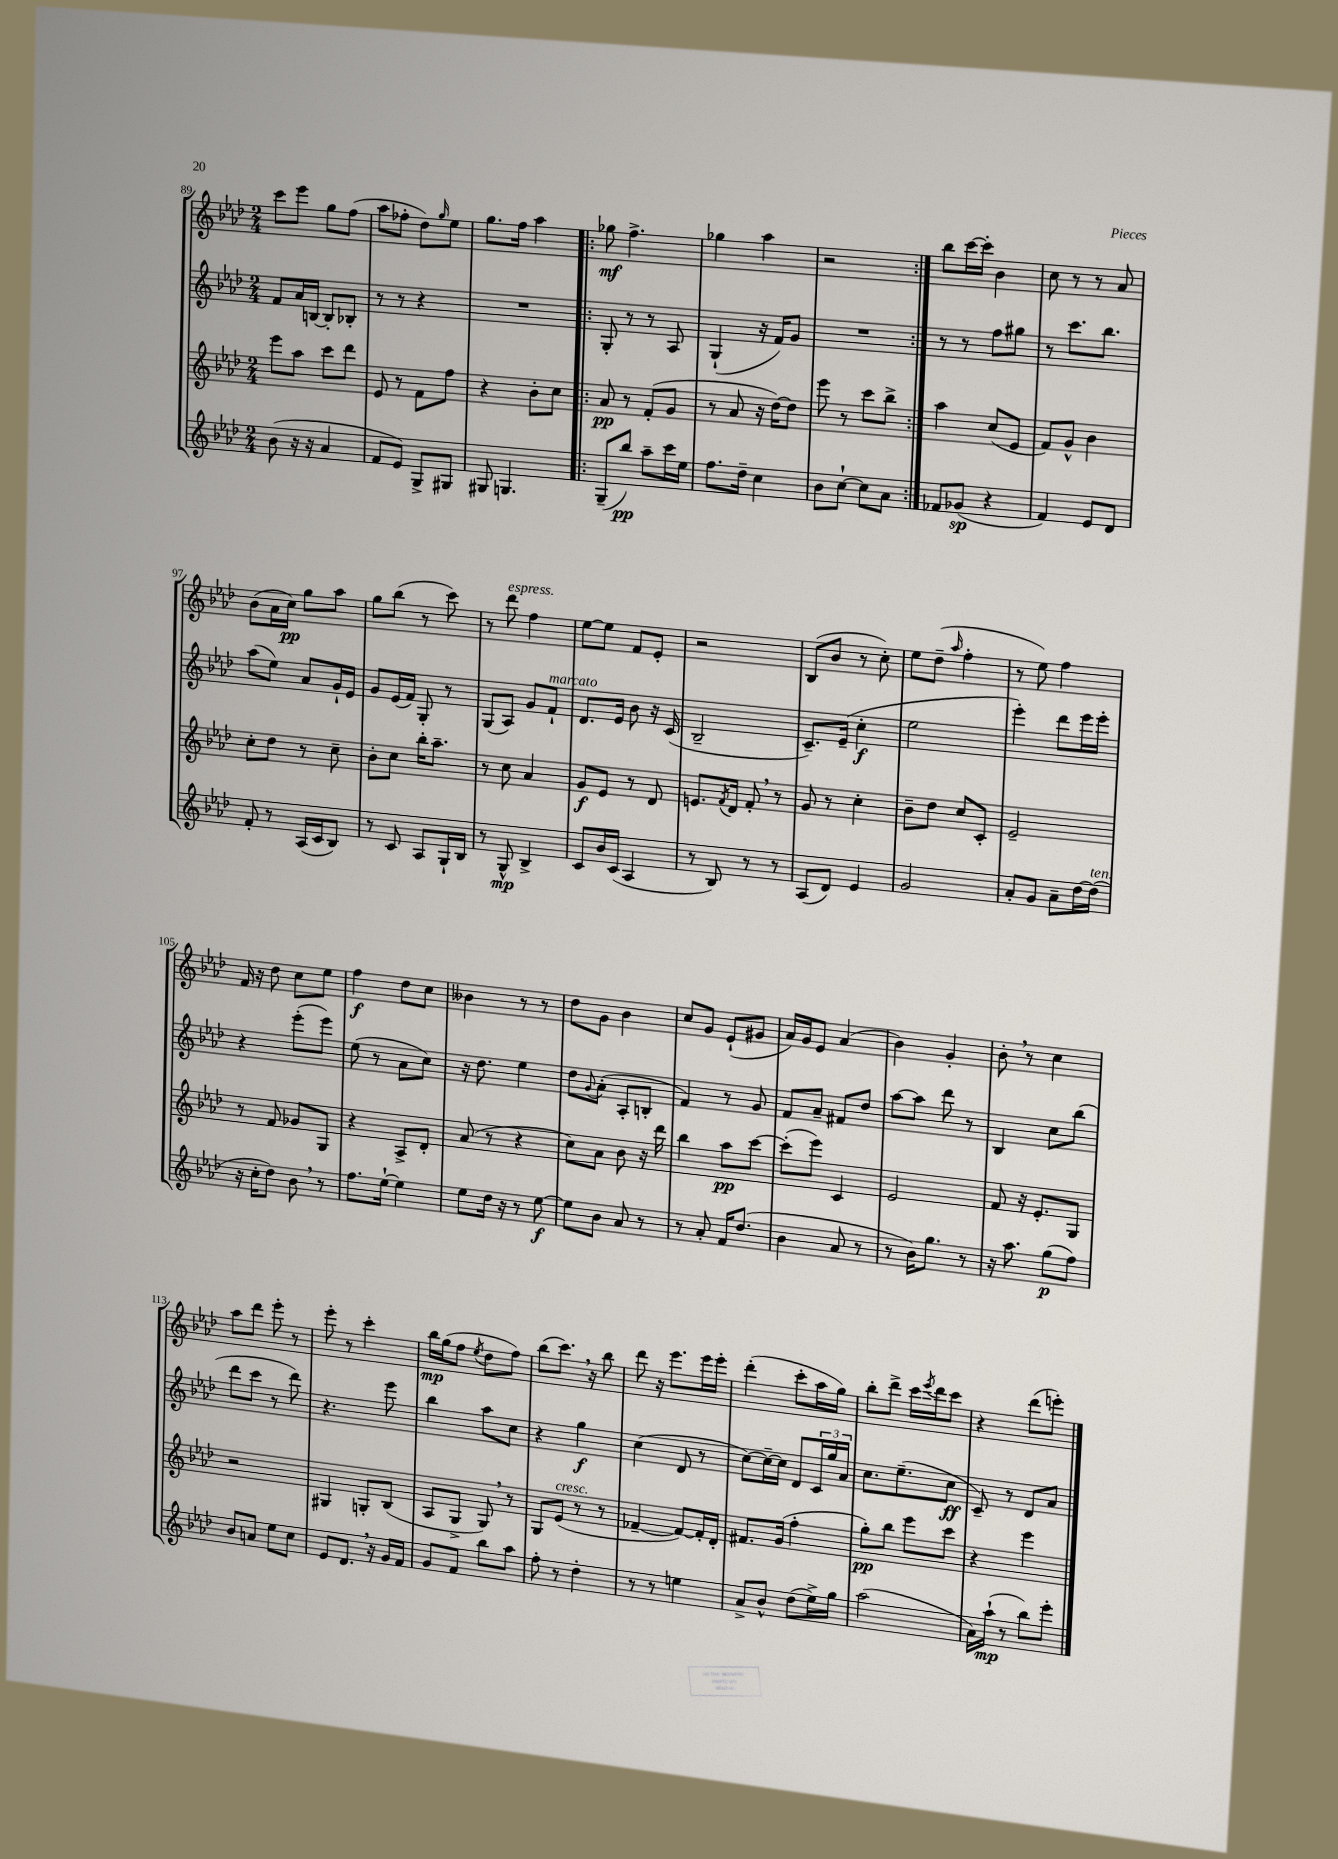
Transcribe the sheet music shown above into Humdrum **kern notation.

**kern	**kern	**kern	**kern
*staff4	*staff3	*staff2	*staff1
*clefG2	*clefG2	*clefG2	*clefG2
*k[b-e-a-d-]	*k[b-e-a-d-]	*k[b-e-a-d-]	*k[b-e-a-d-]
*M2/4	*M2/4	*M2/4	*M2/4
(8b-	8eee-	8f	8ccc
16r	8aa-	16a-	8eee-
16r	.	[16B	.
4a-	8ccc	8B']	8gg
.	8ddd-	8B-'	(8ff
=	=	=	=
8f	8e-	8r	8aa-
8e-)	8r	8r	8ff-'
8G^	8f	4r	8dd-)
.	.	.	16qqgg
8G#	8ff	.	8ee-
=	=	=	=
8G#	4r	2r	8.gg
4.G	.	.	.
.	.	.	16ff
.	8b-'	.	4aa-
.	8cc	.	.
=!|:	=!|:	=!|:	=!|:
(8G~	8a-	8G'	8gg-
8bb-)	8r	8r	4.ff^
8aa-~	(8f'	8r	.
16ccc	8g	8A-	.
16ee-	.	.	.
=	=	=	=
8.ff	8r	(4G`	4gg-
.	8a-	.	.
16dd-~	.	.	.
4cc	16r	16r	4aa-
.	[16dd-)	16f)	.
.	8dd-]	8g	.
=	=	=	=
8b-	8eee-	2r	2r
[8cc`	8r	.	.
8cc]	8ccc	.	.
8a-	8bb-^	.	.
=:|!	=:|!	=:|!	=:|!
8f-	4aa-	8r	8bb-
(8g-	.	8r	[16ccc
.	.	.	16ccc']
4r	(8cc	8ff	4b-
.	8e-	8gg#	.
=	=	=	=
4f)	8f)	8r	8cc
.	8g^^	8.ccc	8r
8e-	4b-	.	8r
.	.	8.bb-	.
8d-	.	.	8a-
=	=	=	=
8f'	8cc'	(8aa-	(8b-
8r	8dd-	8ee-)	16a-
.	.	.	16cc)
(16A-	8r	8a-	8gg
16c	.	.	.
8B-)	8cc~	16g`	8aa-
.	.	16e-	.
=	=	=	=
8r	8b-'	8g	8gg
8c	8cc	(16e-	(8bb-
.	.	16f)	.
8A-	16bb-'	8G'	8r
.	8.aa-~	.	.
16G`	.	8r	8ccc)
16B-	.	.	.
=	=	=	=
8r	8r	(8G	8r
8G^^	8cc	8A-)	8ddd-
4B-^	4a-	8g	4ff
.	.	8f`	.
=	=	=	=
8c	8g	8.d-	[8ee-
16b-	8e-	.	8ee-]
(16c	.	16e-	.
4A-	8r	8b-	8f
.	8d-	16r	8e-'
.	.	(16c	.
=	=	=	=
8r	8.e	2B-~	2r
8B-)	.	.	.
.	8qf	.	.
.	16d-	.	.
8r	8f'	.	.
8r	8r	.	.
=	=	=	=
(8A-	8g	8.c~)	(8B-
8d-)	8r	.	8b-
.	.	(16e-~	.
4e-	4cc'	4cc'	8r
.	.	.	8cc')
=	=	=	=
2g	8b-~	2ee-	8ee-
.	8dd-	.	(8dd-~
.	.	.	16qqaa-
.	8cc	.	4ff'
.	8c'	.	.
=	=	=	=
8a-'	2e-~	4eee-')	8r
8g	.	.	8ee-)
8a-~	.	8ddd-	4ff
[16dd-	.	16eee-	.
(16dd-]	.	16eee-'	.
=	=	=	=
16r	8r	4r	16f
16cc'	.	.	16r
8dd-)	8f	.	8dd-
8b-	8g-	(8eee-'	8cc
8r	8G	8eee-)	8ee-
=	=	=	=
8.ff	4r	(8ee-	4ff
.	.	8r	.
[16ee-`	.	.	.
4ee-]	8A-^	8a-	8dd-
.	8d-'	8cc)	8cc
=	=	=	=
8ee-	(8a-	16r	4b--
.	.	8.dd-	.
16dd-	8r	.	.
16r	.	.	.
8r	4r	4ee-	8r
[8ee-	.	.	8r
=	=	=	=
8ee-]	8cc)	8dd-	8dd-
.	.	8qqg	.
8b-	8a-	(8a-'	8g
8a-	8b-	8A-'	4b-
8r	16r	8B'	.
.	16ddd-	.	.
=	=	=	=
8r	4bb-	4f)	8cc
8a-'	.	.	8g
16f	8aa-	8r	(8e-`
(8.dd-	.	.	.
.	[8ccc	8g	8g#
=	=	=	=
4b-	(8ccc']	8f	16a-)
.	.	.	16g
.	8eee-)	8a-~	8e-
8a-	4c	8f#	(4a-
8r	.	8dd-	.
=	=	=	=
8r	2e-	[8aa-	4b-)
16b-)	.	8aa-]	.
8.gg	.	.	.
.	.	8ddd-	4g'
8r	.	8r	.
=	=	=	=
16r	8f	4B-	8b-'
8.aa-	.	.	.
.	16r	.	8r
.	8.e-'	.	.
(8gg	.	8cc	4cc
8ff)	8G	(8bb-	.
=	=	=	=
8b-	2r	8ddd-	8aa-
8a	.	8ccc	8ddd-
8ee-	.	8r	8eee-'
8cc	.	8ddd-)	8r
=	=	=	=
8e-	4G#	4.r	8eee-'
8.d-	.	.	8r
.	8G'	.	4ccc'
16r	.	.	.
16g	(8B-	8eee-	.
16f	.	.	.
=	=	=	=
8g	8A-	4bb-	16bb-
.	.	.	(16gg
8f	8G^	.	8ff
.	.	.	8qee-
8bb-	8G)	8aa-	8dd-
8aa-	8r	8cc	8ff)
=	=	=	=
8ff'	8G	4r	(8bb-
8r	(8e-	.	8.ccc)
4dd-'	8r	4gg	.
.	.	.	16r
.	8r	.	8bb-
=	=	=	=
8r	[4f-~	(4cc	8ddd-
8r	.	.	16r
.	.	.	8.eee-
4ee	8f-_)	8d-	.
.	16f-']	8r	16eee-
.	16d-'	.	16eee-'
=	=	=	=
8a-^	8.f#	[8cc)	(4ddd-'
8b-^^	.	16cc~_	.
.	(16g	16cc]	.
(8dd-	4ff'	8d-	8ccc'
16ee-^)	.	24c	16aa-
.	.	24gg	.
16gg	.	.	16gg)
.	.	24a-	.
=	=	=	=
(2aa-	8gg')	8.cc	8bb-'
.	8bb-	.	8ddd-^
.	.	(8.ee-~	.
.	8eee-	.	16ccc
.	.	.	8qeee-
.	.	.	16ddd-
.	8ccc	8cc	8ccc
=	=	=	=
16a-)	4r	8c~)	4r
(16aa-`	.	.	.
8r	.	8r	.
8bb-)	4eee-	8d-	(8ddd-
8eee-'	.	8a-	8eee')
==	==	==	==
*-	*-	*-	*-
